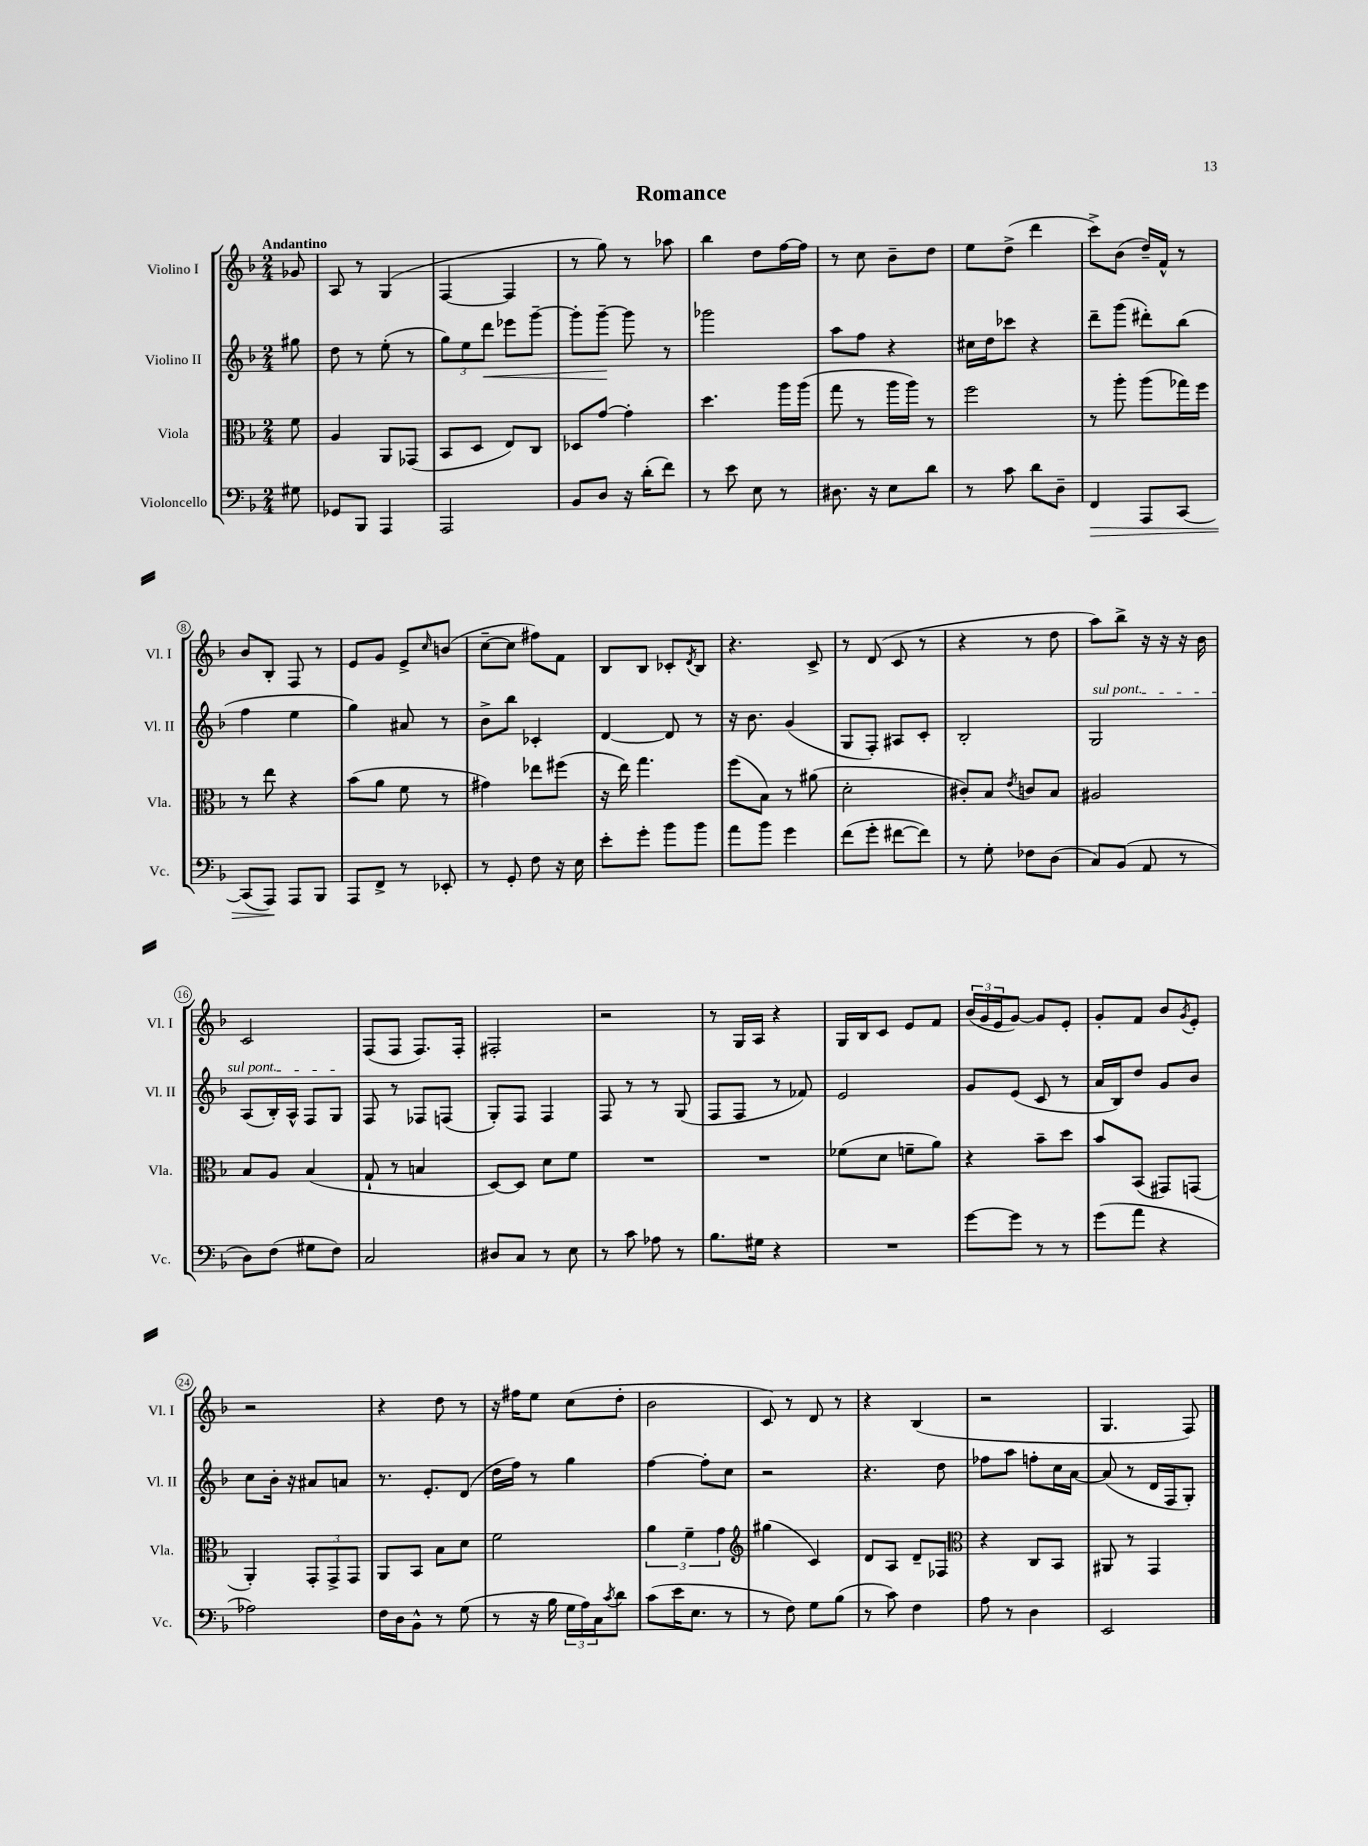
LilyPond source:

\header { title = "Romance" }
<<
\new StaffGroup <<
\new Staff = "s0" \with { instrumentName = "Violino I" shortInstrumentName = "Vl. I" } {
    \clef treble \key f \major \numericTimeSignature \time 2/4 \partial 8 \tempo "Andantino"
    ges'8 |
    a8 r8 g4( |
    f4~ f4 |
    r8 g''8) r8 aes''8 |
    bes''4 d''8 f''16~ f''16 |
    r8 c''8 bes'8-- d''8 |
    e''8 d''8->( d'''4 |
    c'''8->) bes'8( d''16--) f'16-^ r8 |
    bes'8 bes8-. f8 r8 |
    e'8 g'8 e'8-> \grace { c''16 } b'8( |
    c''8~-- c''8 fis''8) f'8 |
    bes8 bes8 ces'8-. \acciaccatura { d'8 } bes8 |
    r4. c'8-> |
    r8 d'8( c'8 r8 |
    r4 r8 d''8 |
    a''8) bes''8-> r16 r16 r16 bes'16 |
    c'2 |
    f8( f8 f8.) f16-. |
    fis2-. |
    r2 |
    r8 g16 a16 r4 |
    g16 bes16 c'8 e'8 f'8 |
    \tuplet 3/2 { bes'16( g'16 e'16 } g'8~) g'8 e'8-. |
    g'8-. f'8 bes'8 \acciaccatura { g'8 } e'8-. |
    r2 |
    r4 d''8 r8 |
    r16 fis''16 e''8 c''8( d''8-. |
    bes'2 |
    c'8) r8 d'8 r8 |
    r4 bes4( |
    r2 |
    g4. f8) \bar "|." |
}
\new Staff = "s1" \with { instrumentName = "Violino II" shortInstrumentName = "Vl. II" } {
    \clef treble \key f \major \numericTimeSignature \time 2/4 \partial 8
    gis''8 |
    d''8 r8 e''8-.( r8 |
    \tuplet 3/2 { g''8) e''8 d'''8\< } ees'''8 g'''8~-- |
    g'''8-. g'''8~--\! g'''8 r8 |
    ges'''2 |
    a''8 f''8 r4 |
    cis''16 d''16 ces'''8 r4 |
    d'''8-- g'''8( dis'''8-.) bes''8( |
    f''4 e''4 |
    g''4) ais'8 r8 |
    bes'8-> bes''8 ces'4-. |
    d'4~ d'8 r8 |
    r16 bes'8. g'4( |
    g8 f8-.) ais8 c'8-. |
    bes2-. |
    \once \override TextSpanner.bound-details.left.text = \markup { \italic "sul pont." } g2\startTextSpan |
    a8( bes16-.) a16-^ f8 g8\stopTextSpan |
    f8 r8 fes8 f8( |
    g8-.) f8 f4 |
    f8 r8 r8 g8( |
    f8 f8 r8 fes'8) |
    e'2 |
    g'8 e'8( c'8 r8 |
    a'16 bes16) d''8 g'8 bes'8 |
    c''8 bes'16-. r16 ais'8 a'8 |
    r8. e'8.-. d'8( |
    d''16 f''16) r8 g''4 |
    f''4~ f''8-. c''8 |
    r2 |
    r4. d''8 |
    fes''8 a''8 f''8-. c''16 a'16~ |
    a'8( r8 d'16 f16 g8-.) \bar "|." |
}
\new Staff = "s2" \with { instrumentName = "Viola" shortInstrumentName = "Vla." } {
    \clef alto \key f \major \numericTimeSignature \time 2/4 \partial 8
    f'8 |
    a4 a,8 ges,8( |
    bes,8 d8 e8) c8 |
    des8 g'8~ g'4-. |
    d''4. a''16 a''16( |
    g''8 r8 a''16 a''16) r8 |
    f''2 |
    r8 a''8-. a''8( ges''16) f''16 |
    r8 e''8 r4 |
    bes'8( a'8 f'8 r8 |
    gis'4) ees''8 fis''8( |
    r16 e''16) g''4. |
    f''8( bes8) r8 ais'8( |
    d'2-. |
    cis'8-.) bes8 \acciaccatura { e'8 } c'8 bes8 |
    ais2 |
    bes8 a8 bes4( |
    g8-! r8 b4 |
    d8~) d8 d'8 f'8 |
    R2 |
    R2 |
    fes'8( d'8 f'8-- a'8) |
    r4 bes'8-- d''8 |
    bes'8 bes,8( gis,8) g,8( |
    a,4-.) \tuplet 3/2 { g,8-. g,8-> g,8 } |
    a,8 bes,8 bes8 d'8 |
    f'2 |
    \tuplet 3/2 { a'4 f'4-- g'4 } |
    \clef treble gis''4( c'4) |
    d'8 a8 d'8-- fes8 |
    \clef alto r4 c8 bes,8 |
    ais,8 r8 g,4 \bar "|." |
}
\new Staff = "s3" \with { instrumentName = "Violoncello" shortInstrumentName = "Vc." } {
    \clef bass \key f \major \numericTimeSignature \time 2/4 \partial 8
    gis8 |
    ges,8 bes,,8 a,,4 |
    a,,2 |
    bes,8 d8 r16 d'16-.( f'8) |
    r8 e'8 e8 r8 |
    dis8. r16 e8 d'8 |
    r8 c'8 d'8 d8-- |
    f,4\> a,,8 c,8~ |
    c,8( a,,8\!) a,,8 bes,,8 |
    a,,8 f,8-> r8 ees,8-. |
    r8 g,8-. f8 r16 e16 |
    e'8-. g'8-. bes'8 bes'8 |
    a'8 bes'8 g'4 |
    f'8( g'8-. fis'8~ fis'8) |
    r8 g8-. fes8 d8( |
    c8) bes,8( a,8 r8 |
    d8) f8( gis8 f8) |
    c2 |
    dis8 c8 r8 e8 |
    r8 c'8 aes8 r8 |
    bes8. gis16 r4 |
    R2 |
    g'8~ g'8 r8 r8 |
    g'8( a'8 r4 |
    aes2) |
    f16 d16 bes,8-^ r8 g8( |
    r8 r16 bes16 \tuplet 3/2 { g16 a16) c16 } \acciaccatura { c'8 } d'8 |
    c'8( e'16 e8. r8 |
    r8 f8) g8 bes8( |
    r8 c'8) f4 |
    a8 r8 d4 |
    e,2 \bar "|." |
}
>>
>>
\layout { \context { \Score \override BarNumber.stencil = #(make-stencil-circler 0.1 0.3 ly:text-interface::print) } }
